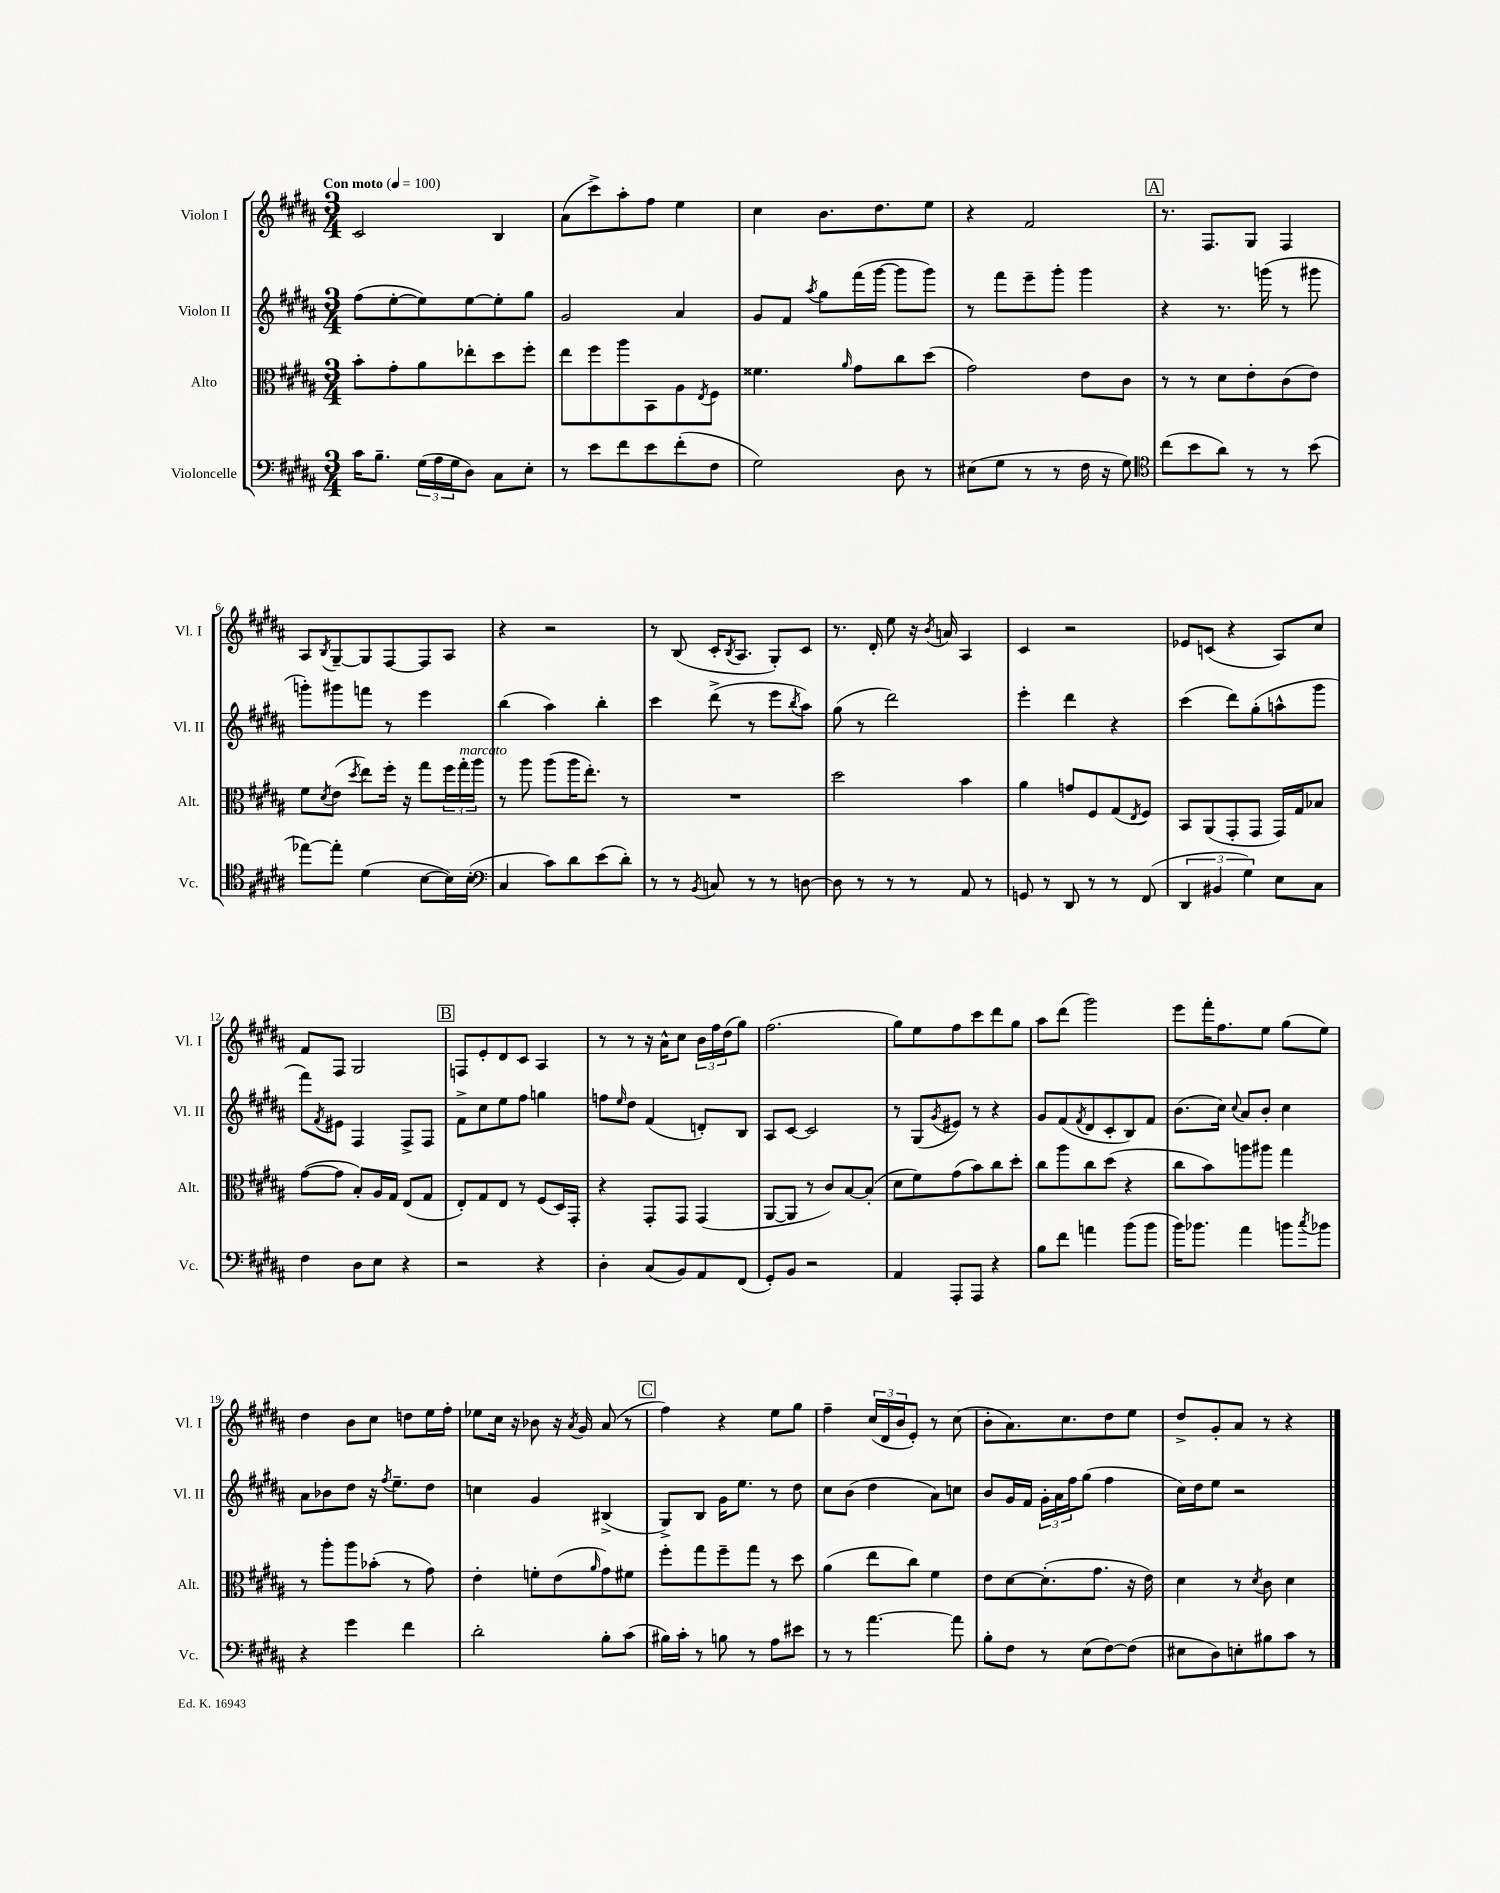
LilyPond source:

<<
\new StaffGroup <<
\new Staff = "s0" \with { instrumentName = "Violon I" shortInstrumentName = "Vl. I" } {
    \clef treble \key b \major \numericTimeSignature \time 3/4 \tempo "Con moto" 4 = 100
    cis'2 b4 |
    ais'8( cis'''8->) ais''8-. fis''8 e''4 |
    cis''4 b'8. dis''8. e''8 |
    r4 fis'2 |
    \mark \markup { \box "A" } r8. fis8. gis8 fis4 |
    ais8 \acciaccatura { b8 } gis8~-- gis8 fis8~ fis8 ais8 |
    r4 r2 |
    r8 b8( cis'16-. \acciaccatura { b8 } ais8. gis8-.) cis'8 |
    r8. dis'16-. e''8 r16 \acciaccatura { b'8 } a'16 ais4 |
    cis'4 r2 |
    ees'8 c'8( r4 ais8) cis''8 |
    fis'8 fis8 gis2 |
    \mark \markup { \box "B" } f8 e'8-. dis'8 cis'8 ais4 |
    r8 r8 r16 ais'16-^ cis''8 \tuplet 3/2 { b'16 fis''16 dis''16( } gis''8) |
    fis''2.( |
    gis''8) e''8 fis''8 cis'''8 dis'''8 gis''8 |
    ais''8 dis'''8( gis'''2) |
    e'''8 fis'''16-. fis''8. e''8 gis''8( e''8) |
    dis''4 b'8 cis''8 d''8 e''16 fis''16-. |
    ees''8 cis''16 r16 bes'8 r16 \acciaccatura { ais'8 } gis'16 ais'8( r8 |
    \mark \markup { \box "C" } fis''4) r4 e''8 gis''8 |
    fis''4-- \tuplet 3/2 { cis''16( dis'16 b'16 } e'8-.) r8 cis''8( |
    b'8-. ais'8.) cis''8. dis''8 e''8 |
    dis''8-> gis'8-. ais'8 r8 r4 \bar "|." |
}
\new Staff = "s1" \with { instrumentName = "Violon II" shortInstrumentName = "Vl. II" } {
    \clef treble \key b \major \numericTimeSignature \time 3/4
    fis''8( e''8~-. e''8) e''8~ e''8-. gis''8 |
    gis'2 ais'4 |
    gis'8 fis'8 \acciaccatura { ais''8 } gis''8 fis'''16( gis'''16~ gis'''8 gis'''8) |
    r8 fis'''8 e'''8-- gis'''8-. gis'''4 |
    \mark \markup { \box "A" } r4 r8. g'''16( r8 gis'''8 |
    g'''8-.) gis'''8 f'''8 r8 e'''4 |
    b''4( ais''4) b''4-. |
    cis'''4 dis'''8->( r8 e'''8 \acciaccatura { b''8 } ais''8) |
    gis''8( r8 dis'''2) |
    e'''4-. dis'''4 r4 |
    cis'''4( dis'''8) gis''8-.( a''8-^ gis'''8 |
    fis'''8) \acciaccatura { fis'8 } eis'8 fis4 fis8-> fis8 |
    \mark \markup { \box "B" } fis'8-> cis''8 e''8 fis''8 g''4 |
    f''8 \grace { e''16 } dis''8 fis'4( d'8-.) b8 |
    ais8 cis'8~ cis'2 |
    r8 gis8( \acciaccatura { gis'8 } eis'8) r8 r4 |
    gis'8 fis'8( \acciaccatura { fis'8 } dis'8 cis'8-. b8) fis'8 |
    b'8.( cis''16) \appoggiatura { cis''8 } ais'8 b'8-. cis''4 |
    ais'8 bes'8 dis''8 r16 \acciaccatura { fis''8 } e''8.-- dis''8 |
    c''4 gis'4 bis4->( |
    \mark \markup { \box "C" } gis8->) b8 gis'16 e''8. r8 dis''8 |
    cis''8 b'8( dis''4 ais'8) c''8 |
    b'8 gis'16 fis'16 \tuplet 3/2 { gis'16-. ais'16 fis''16 } gis''8( fis''4 |
    cis''16) dis''16 e''8 r2 \bar "|." |
}
\new Staff = "s2" \with { instrumentName = "Alto" shortInstrumentName = "Alt." } {
    \clef alto \key b \major \numericTimeSignature \time 3/4
    b'8-. gis'8-. ais'8 ees''8-. dis''8 fis''8-. |
    e''8 fis''8 ais''8 b,8 ais8 \acciaccatura { e8 } fis8 |
    fisis'4. \grace { ais'16 } gis'8 cis''8 dis''8( |
    gis'2) e'8 cis'8 |
    \mark \markup { \box "A" } r8 r8 dis'8 e'8-. cis'8( e'8) |
    fis'8 \acciaccatura { dis'8 } e'8( \acciaccatura { dis''8 } e''8) fis''16-. r16 gis''8 \tuplet 3/2 { fis''16 gis''16-.^\markup { \italic "marcato" } ais''16 } |
    r8 ais''8 ais''8( ais''16 e''8.-.) r8 |
    R2. |
    dis''2 b'4 |
    ais'4 g'8 fis8 gis8( \acciaccatura { e8 } fis8) |
    b,8 ais,8( gis,8-. gis,8 gis,16) gis16 bes8 |
    gis'8~( gis'8 b8-.) ais16 gis16 e8( gis8 |
    \mark \markup { \box "B" } e8-.) gis8 e8 r8 fis8( dis16) gis,16-. |
    r4 gis,8-. gis,8 gis,4( |
    ais,8~ ais,8 r8 cis'8) b8~ b8-.( |
    dis'8 fis'8) gis'8( b'8) cis''8 dis''8-. |
    cis''8 ais''8 cis''8 dis''8( r4 |
    cis''8 b'8) a''8 ais''8 gis''4 |
    r8 ais''8-. ais''8 bes'8-.( r8 gis'8) |
    e'4-. f'8-. e'8( \grace { ais'16 } gis'8) fis'8 |
    \mark \markup { \box "C" } fis''8-. gis''8 fis''8-- gis''8 r8 dis''8 |
    ais'4( e''8 cis''8) fis'4 |
    e'8 dis'8~ dis'8.-.( gis'8. r16 e'16) |
    dis'4 r8 \acciaccatura { dis'8 } cis'8 dis'4 \bar "|." |
}
\new Staff = "s3" \with { instrumentName = "Violoncelle" shortInstrumentName = "Vc." } {
    \clef bass \key b \major \numericTimeSignature \time 3/4
    cis'16 b8.-- \tuplet 3/2 { gis16( ais16 gis16 } dis8) cis8 e8-. |
    r8 e'8 fis'8 e'8 fis'8-.( fis8 |
    gis2) dis8 r8 |
    eis8( gis8 r8 r8 fis16 r16 gis8) |
    \mark \markup { \box "A" } \clef tenor cis''8( b'8 ais'8) r8 r8 b'8( |
    ees''8~) ees''8-. dis'4( b8~ b16) b16-.( |
    \clef bass cis4 cis'8) dis'8 e'8( dis'8-.) |
    r8 r8 \acciaccatura { b,8 } c8 r8 r8 d8~ |
    d8 r8 r8 r8 ais,8 r8 |
    g,8 r8 dis,8 r8 r8 fis,8( |
    \tuplet 3/2 { dis,4 bis,4 gis4) } e8 cis8 |
    fis4 dis8 e8 r4 |
    \mark \markup { \box "B" } r2 r4 |
    dis4-. cis8( b,8) ais,8 fis,8( |
    gis,8-.) b,8 r2 |
    ais,4 ais,,8-. ais,,8 r4 |
    b8 fis'8 a'4 b'8( b'8 |
    b'16) bes'8. ais'4 b'8 \acciaccatura { cis''8 } bes'8 |
    r4 gis'4 fis'4 |
    dis'2-. b8-. cis'8( |
    \mark \markup { \box "C" } bis16) cis'16-. r8 b8 r8 ais8 eis'8 |
    r8 r8 ais'4.~ ais'8 |
    b8-. fis8 r8 e8( fis8~) fis8( |
    eis8 dis8) e8-. bis8 cis'8 r8 \bar "|." |
}
>>
>>
